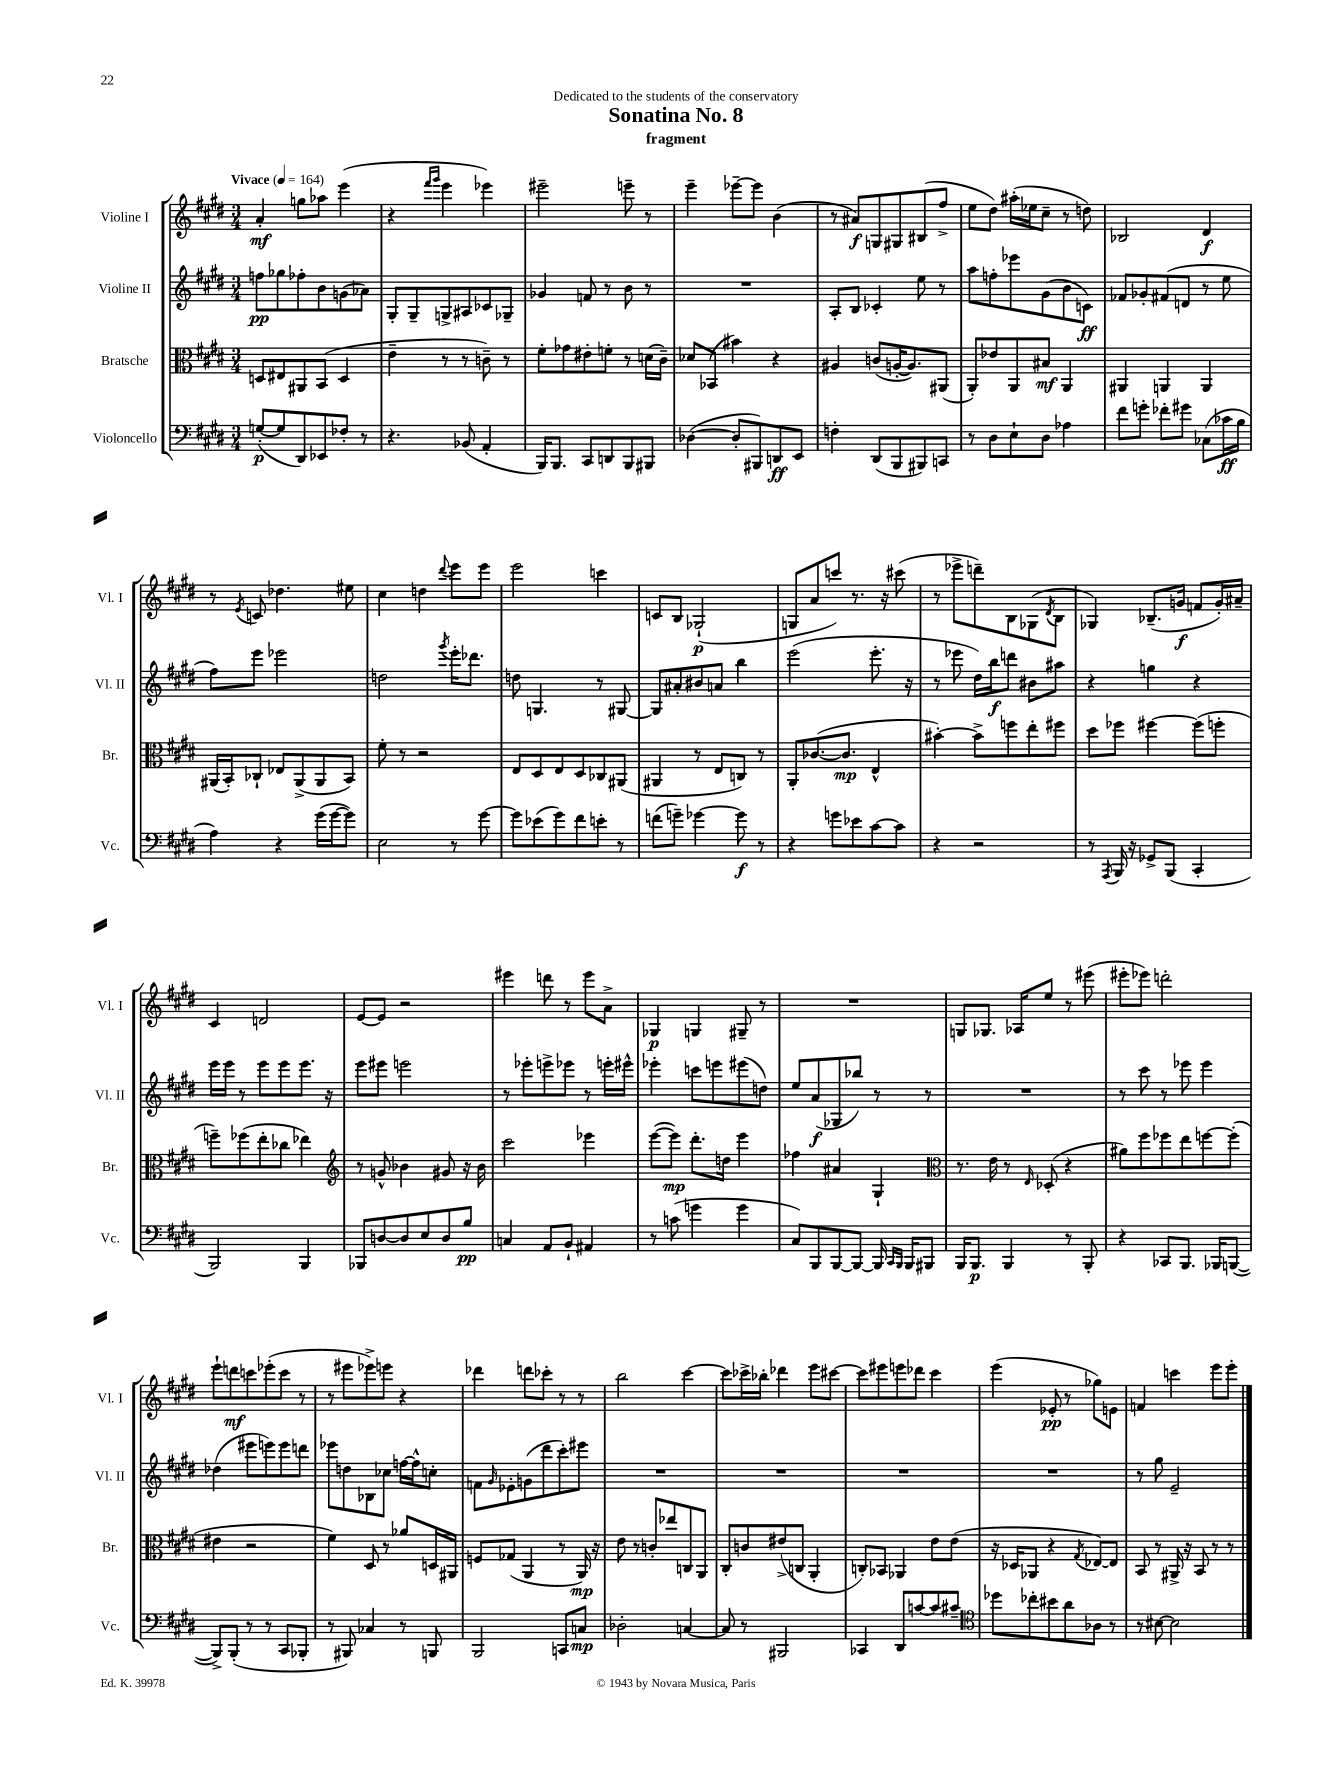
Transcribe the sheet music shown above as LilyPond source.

\header { title = "Sonatina No. 8" subtitle = "fragment" dedication = "Dedicated to the students of the conservatory" }
<<
\new StaffGroup <<
\new Staff = "s0" \with { instrumentName = "Violine I" shortInstrumentName = "Vl. I" } {
    \clef treble \key e \major \numericTimeSignature \time 3/4 \tempo "Vivace" 4 = 164
    a'4-.\mf g''8 aes''8 e'''4( |
    r4 \grace { fis'''16 gis'''16 } e'''4 ees'''4) |
    eis'''2-- e'''8-- r8 |
    e'''4-- ees'''8~-- ees'''8 b'4( |
    r8 ais'8\f) g8 gis8 bis8( fis''8-> |
    e''8 dis''8) ais''16-.( ees''16 cis''8-- r8 d''8) |
    bes2 dis'4\f |
    r8 \acciaccatura { e'8 } c'8 des''4. eis''8 |
    cis''4 d''4 \appoggiatura { dis'''8 } e'''8 e'''8 |
    e'''2 c'''4 |
    c'8 b8 ges2-!\p( |
    g8 a'8 c'''8) r8. r16 cis'''8( |
    r8 ees'''8-> d'''8--) b8 ges8( \acciaccatura { dis'8 } b8 |
    ges4) bes8.--( g'16\f f'8 g'16-.) ais'16-- |
    cis'4 d'2 |
    e'8~ e'8 r2 |
    eis'''4 d'''8 r8 eis'''8 a'8-> |
    ges4\p g4 gis8-- r8 |
    R2. |
    g8 ges8. aes16 e''8 r8 eis'''8( |
    eis'''8-. ees'''8) d'''2-. |
    e'''8-! d'''8\mf c'''8 ees'''8-.( c'''8 r8 |
    r8 eis'''8 ees'''8->) e'''8 r4 |
    des'''4 d'''8 ces'''8-. r8 r8 |
    b''2 cis'''4~ |
    cis'''8 ces'''16-> bes''16-. des'''4 e'''8 cis'''8~ |
    cis'''8 eis'''8 e'''8 des'''8 cis'''4 |
    e'''4( ees'8-.\pp r8 ges''8) e'8 |
    f'4 c'''4 e'''8 e'''8-. \bar "|." |
}
\new Staff = "s1" \with { instrumentName = "Violine II" shortInstrumentName = "Vl. II" } {
    \clef treble \key e \major \numericTimeSignature \time 3/4
    f''8\pp ges''8 fes''8-. b'8 g'8( aes'8) |
    gis8-. gis8-- g8-> ais8 ces'8 ges8-- |
    ges'4 f'8 r8 b'8 r8 |
    R2. |
    a8-. b8 ces'4-. e''8 r8 |
    a''8 f''8-. ees'''8 gis'8( b'8 c'8\ff) |
    fes'8 ges'8-. fis'8( d'8 r8 e''8 |
    fis''8) e'''8 ees'''2 |
    d''2 \acciaccatura { gis'''8 } e'''16-. des'''8. |
    d''8 g4. r8 gis8~ |
    gis8 ais'8-. bis'8 a'8 b''4 |
    e'''2( e'''8.-. r16 |
    r8 ees'''8 dis''16) b''16\f d'''8 bis'8 ais''8 |
    r4 g''4 r4 |
    e'''16 e'''16 r8 e'''8 e'''8 e'''8. r16 |
    e'''8 eis'''8 e'''2 |
    r8 ees'''8-. e'''8-> ees'''8 r8 e'''16-. eis'''16-^ |
    ees'''4-. c'''8 e'''8 eis'''8( d''8) |
    e''8 a'8\f( ges8 bes''8) r8 r8 |
    R2. |
    r8 cis'''8 r8 ees'''8 ees'''4 |
    des''4( eis'''8 e'''8) e'''8 d'''8 |
    ees'''8 d''8 bes8 ces''8 f''16~ f''16-^ c''8-. |
    f'8 \grace { gis'16 } ees'8-. g'8( dis'''8 cis'''8-.) eis'''8 |
    R2. |
    R2. |
    R2. |
    R2. |
    r8 gis''8 e'2-- \bar "|." |
}
\new Staff = "s2" \with { instrumentName = "Bratsche" shortInstrumentName = "Br." } {
    \clef alto \key e \major \numericTimeSignature \time 3/4
    d8 eis8 ais,8 b,8( d4 |
    e'4-- r8 r8 c'8--) r8 |
    fis'8-. ges'8 eis'8-. f'8-. r8 d'16( cis'16--) |
    des'8 bes,8( bis'4) r4 |
    ais4 c'8( a16~-. a8.) ais,8( |
    a,8-.) ees'8 a,8 bis8\mf a,4 |
    ais,4 a,4 a,4 |
    ais,16( b,16-.) ces8-! ees8 ais,8->( ais,8 b,8) |
    fis'8-. r8 r2 |
    e8 dis8 e8 dis8 ces8 ais,8( |
    ais,4 r8 e8 c8) r8 |
    a,8-. ces'8.~( ces'8.\mp e4-^ |
    bis'4~-.) bis'8-> f''8 e''8-. fis''8 |
    dis''8 fes''8 fis''4~ fis''8( f''8-. |
    f''8--) fes''8( e''8-. ces''8 ees''4) |
    \clef treble r8 g'8-^ bes'4 gis'8 r16 bes'16 |
    cis'''2 ees'''4 |
    e'''8~( e'''8\mp) dis'''8.-. d''16 e'''4 |
    fes''4 ais'4 gis4-! |
    \clef alto r8. e'16 r8 \grace { e16 } des8-.( r4 |
    ais'8) fis''8 fes''8 e''8 f''8~ f''8-.( |
    eis'4 r2 |
    fis'4) dis8 r8 aes'8 d16 ais,16 |
    f8 ges8( a,4 r8 a,16\mp) r16 |
    e'8 r8 c'8-. ees''8 c8 a,8 |
    cis8-. c'8 eis'8->( c8 a,4-. |
    c8-.) bes,8 aes,4 e'8 e'8( |
    r16 des16 aes,8 r4 \acciaccatura { gis8 } ees8~) ees8 |
    b,8 r8 ais,16-> r16 b,8 r8 r8 \bar "|." |
}
\new Staff = "s3" \with { instrumentName = "Violoncello" shortInstrumentName = "Vc." } {
    \clef bass \key e \major \numericTimeSignature \time 3/4
    g8~-.\p( g8 dis,8) ees,8 fes8-. r8 |
    r4. bes,8( a,4-. |
    b,,16) b,,8. cis,8 d,8 b,,8 bis,,8 |
    des4~( des8-. bis,,8) d,8\ff e,8 |
    f4-. dis,8( b,,8 bis,,8) c,8 |
    r8 dis8 e8-! dis8 aes4 |
    fis'8 g'8-. fes'8-. gis'8 ces8( ces'16\ff b16 |
    a4) r4 gis'16( gis'16~ gis'8) |
    e2 r8 gis'8~ |
    gis'8 ees'8( gis'8) fis'8 e'8-. r8 |
    f'8( g'8--) ges'4~ ges'8\f r8 |
    r4 g'8 ees'8 cis'8~ cis'8 |
    r4 r2 |
    r8 \acciaccatura { a,,8 } b,,16 r16 ges,8-> b,,8( cis,4-. |
    b,,2) b,,4 |
    bes,,8 d8~ d8 e8 d8 b8\pp |
    c4 a,8 b,8-! ais,4 |
    r8 c'8( g'4 g'4 |
    cis8) b,,8 b,,8~ b,,8~ b,,16 \grace { cis,16 b,,16 } b,,16 bis,,8 |
    b,,16 b,,8.\p b,,4 r8 b,,8-. |
    r4 ces,8 b,,8. bes,,16 b,,8~( |
    b,,8->) b,,8-.( r8 r8 cis,8 bes,,8-. |
    r8 bis,,8) ces4 r8 b,,8 |
    b,,2 c,8 c8\mp |
    des2-. c4~ |
    c8 r8 bis,,2 |
    ces,4 dis,8 c'8~ c'8 cis'8-- |
    \clef tenor des''8 ces''8-. bis'8 a'8 aes8 r8 |
    r8 bis8~ bis2 \bar "|." |
}
>>
>>
\layout { \context { \Score \remove "Bar_number_engraver" } }
